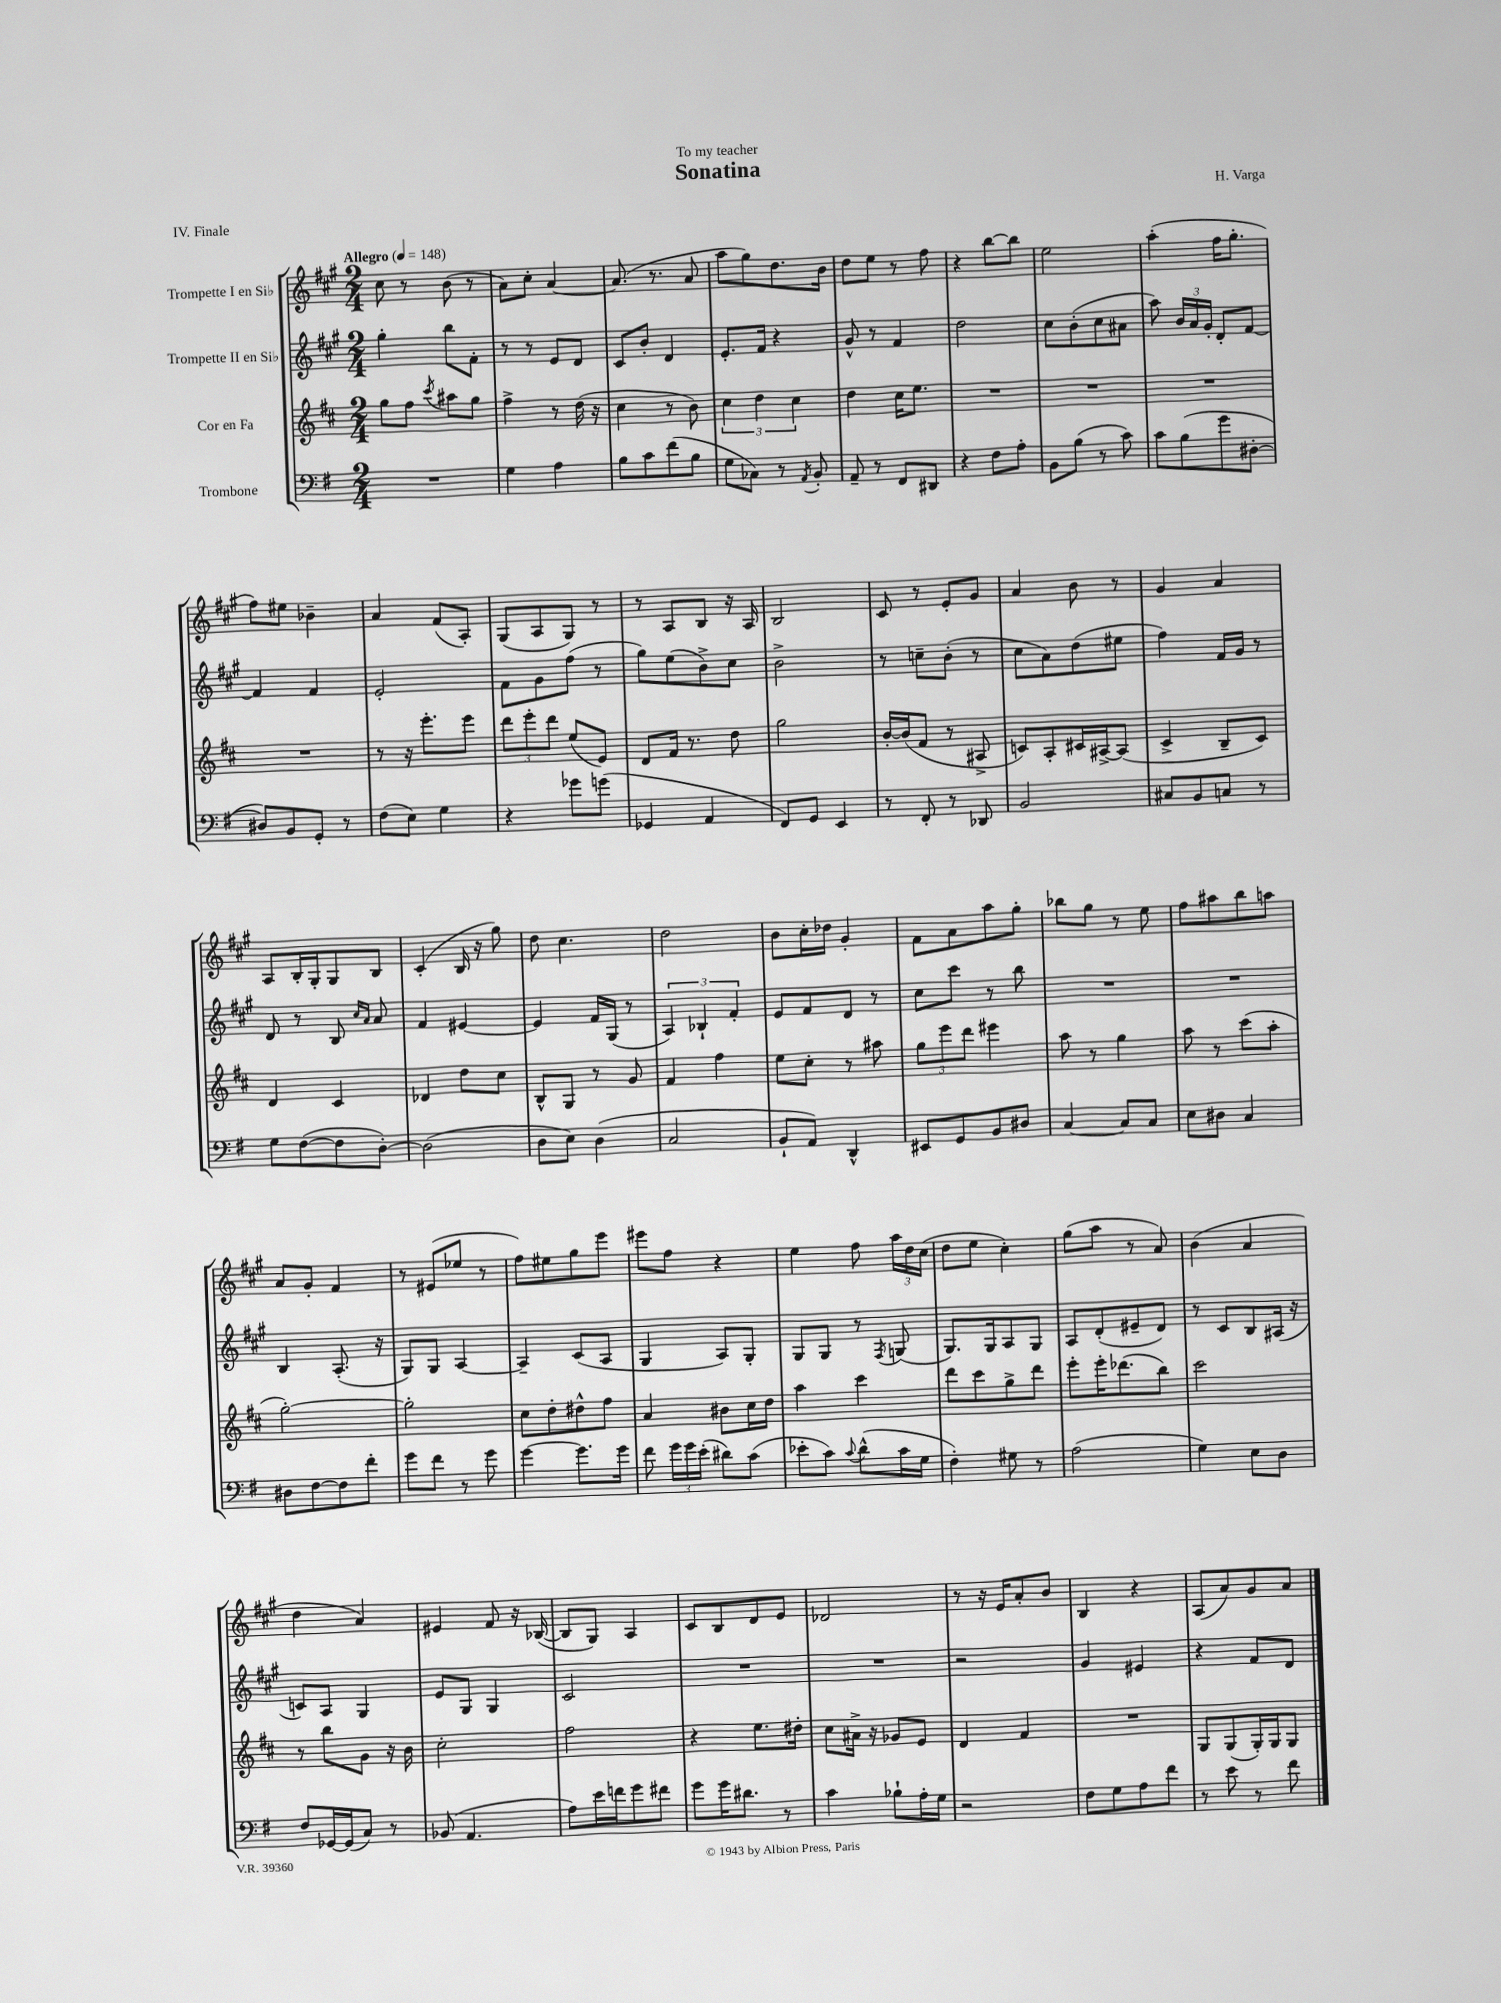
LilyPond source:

\header { title = "Sonatina" composer = "H. Varga" dedication = "To my teacher" piece = "IV. Finale" }
<<
\new StaffGroup <<
\new Staff = "s0" \with { instrumentName = "Trompette I en Sib" } {
    \clef treble \key a \major \numericTimeSignature \time 2/4 \tempo "Allegro" 4 = 148
    \autoBeamOff cis''8 r8 b'8( r8 |
    a'8[) cis''8]-. a'4~ |
    a'8.( r8. a'8 |
    a''8[ gis''8) d''8. b'16] |
    d''8[ e''8] r8 fis''8 |
    r4 b''8[~ b''8] |
    e''2 |
    a''4-.( fis''16[ gis''8.]-. |
    fis''8[) eis''8] bes'4-- |
    a'4 fis'8[( a8]-.) |
    gis8[( a8 gis8]) r8 |
    r8 a8[ b8] r16 a16 |
    b2 |
    cis'8 r8 e'8[-. gis'8] |
    a'4 b'8 r8 |
    gis'4 a'4 |
    a8[ b16-. gis16-. gis8 b8] |
    cis'4-.( b16 r16 gis''8) |
    d''8 cis''4. |
    d''2 |
    b'8[ cis''16-. des''16] gis'4-. |
    fis'8[ a'8 a''8 gis''8]-. |
    bes''8[ gis''8] r8 e''8 |
    fis''8[ ais''8 b''8 a''8] |
    a'8[ gis'8]-. fis'4 |
    r8 eis'8[( ees''8] r8 |
    fis''8[) eis''8 gis''8 e'''8] |
    eis'''8[ fis''8] r4 |
    e''4 fis''8 \tuplet 3/2 { a''16[ d''16 cis''16]( } |
    d''8[ e''8] cis''4-.) |
    gis''8[( a''8] r8 a'8) |
    b'4( a'4 |
    d''4 a'4) |
    eis'4 fis'8 r16 bes16~( |
    bes8[ gis8]) a4 |
    cis'8[ b8 d'8 e'8] |
    des'2 |
    r8 r16 e'16[ a'8-. b'8] |
    b4 r4 |
    a8[( a'8) gis'8 a'8] \bar "|." |
}
\new Staff = "s1" \with { instrumentName = "Trompette II en Sib" } {
    \clef treble \key a \major \numericTimeSignature \time 2/4
    \autoBeamOff gis''4-. b''8[ fis'8]-. |
    r8 r8 e'8[ d'8] |
    cis'8[ b'8]-. d'4 |
    e'8.[-. fis'16] r4 |
    gis'8-^ r8 fis'4 |
    d''2 |
    cis''8[ b'8-.( cis''8 ais'8] |
    a''8) \tuplet 3/2 { b'16[ a'16 gis'16]-. } d'8[-. fis'8]~ |
    fis'4 fis'4 |
    e'2-. |
    fis'8[ gis'8 fis''8]( r8 |
    gis''8[) e''8( b'8->) cis''8] |
    b'2-> |
    r8 c''8[-- b'8]-.( r8 |
    cis''8[ a'8) d''8( eis''8] |
    fis''4) fis'16[ gis'16] r8 |
    d'8 r8 b8 \grace { cis''16[ a'16] } a'8 |
    fis'4 eis'4~ |
    eis'4 fis'16[ gis16]( r8 |
    \tuplet 3/2 { a4) bes4-! fis'4-. } |
    e'8[ fis'8 d'8] r8 |
    cis''8[ cis'''8] r8 b''8 |
    R2 |
    R2 |
    b4 a8.-.( r16 |
    gis8[) gis8] a4~ |
    a4-- cis'8[( a8] |
    gis4 a8[) gis8]-. |
    gis8[ gis8] r8 \acciaccatura { fis8 } g8( |
    gis8.[) gis16 a8 gis8] |
    a8[ d'8-.( eis'8-- d'8]) |
    r8 cis'8[ b8 ais16]( r16 |
    c'8[) a8] gis4 |
    e'8[ gis8] gis4 |
    cis'2 |
    R2 |
    R2 |
    r2 |
    gis'4 eis'4 |
    r4 fis'8[ d'8] \bar "|." |
}
\new Staff = "s2" \with { instrumentName = "Cor en Fa" } {
    \clef treble \key d \major \numericTimeSignature \time 2/4
    \autoBeamOff g''8[ fis''8] \acciaccatura { cis'''8 } ais''8[ g''8] |
    fis''4-> r8 d''16( r16 |
    cis''4 r8 b'8) |
    \tuplet 3/2 { cis''4 d''4 cis''4 } |
    d''4 cis''16[ e''8.] |
    R2 |
    R2 |
    R2 |
    R2 |
    r8 r16 e'''8.[-. e'''8] |
    \tuplet 3/2 { d'''8[ e'''8-. d'''8] } e''8[( e'8]) |
    d'8[ fis'16] r8. d''8 |
    g''2 |
    b'16[~-. b'16( fis'8] r8 ais8-> |
    c'8[) a8-. cis'16 ais16~-> ais8]( |
    cis'4-> b8[-- cis'8]) |
    d'4 cis'4 |
    des'4 d''8[ cis''8] |
    b8[-^ g8] r8 g'8 |
    fis'4 fis''4 |
    e''8[ cis''8]-. r8 ais''8 |
    \tuplet 3/2 { g''8[ e'''8 d'''8] } eis'''4 |
    a''8 r8 g''4 |
    a''8 r8 cis'''8[( a''8]-. |
    g''2~-.) |
    g''2-. |
    cis''8[ d''8-. dis''8-^ fis''8] |
    a'4 bis'8[ cis''16 d''16] |
    a''4 cis'''4 |
    d'''8[ cis'''8 g''8-> d'''8] |
    e'''8[-. e'''16-. des'''8.( b''8]) |
    cis'''2 |
    r8 b''8[ g'8] r16 b'16 |
    cis''2-. |
    fis''2 |
    r4 e''8.[ dis''16]-. |
    cis''8[ ais'16]-> r16 ges'8[ e'8] |
    d'4 fis'4 |
    R2 |
    g8[ g8( g16-.) g16 g8] \bar "|." |
}
\new Staff = "s3" \with { instrumentName = "Trombone" } {
    \clef bass \key g \major \numericTimeSignature \time 2/4
    \autoBeamOff R2 |
    g4 a4 |
    b8[ c'8 fis'8( b8] |
    g8[ ces8]) r8 \acciaccatura { a,8 } b,8-. |
    a,8-- r8 fis,8[ dis,8] |
    r4 fis8[ a8]-. |
    b,8[ b8]( r8 c'8) |
    c'8[ b8( g'8 dis8]~-. |
    dis8[) b,8 g,8]-. r8 |
    fis8[( e8]) g4 |
    r4 ges'8[ g'8]( |
    ges,4 a,4 |
    fis,8[) g,8] e,4 |
    r8 fis,8-. r8 des,8 |
    b,2 |
    cis8[ b,8 c8] r8 |
    g8[ fis8~( fis8 d8]~-.) |
    d2( |
    d8[ e8]) d4( |
    c2 |
    b,8[-! a,8]) d,4-^ |
    eis,8[ g,8 b,8 dis8] |
    c4~ c8[ c8] |
    e8[ dis8] c4 |
    dis8[ fis8~ fis8 fis'8]-. |
    g'8[ fis'8] r8 g'8 |
    g'4~ g'8.[ g'16] |
    fis'8 \tuplet 3/2 { g'16[ g'16 e'16]-.( } dis'8[) c'8]( |
    ees'8[-. c'8]) \appoggiatura { c'8 } d'8[-^( c'16 g16] |
    fis4-.) gis8 r8 |
    a2( |
    g4) e8[ d8] |
    fis8[ ges,16~ ges,16( c8]) r8 |
    bes,8( a,4. |
    a8[) e'16 f'16 g'8 fis'8] |
    g'8[ g'16 dis'8.] r8 |
    c'4 bes8[-! a16-. g16] |
    r2 |
    fis8[ g8 a8 fis'8] |
    r8 e'8 r8 fis'8 \bar "|." |
}
>>
>>
\layout { \context { \Score \remove "Bar_number_engraver" } }
